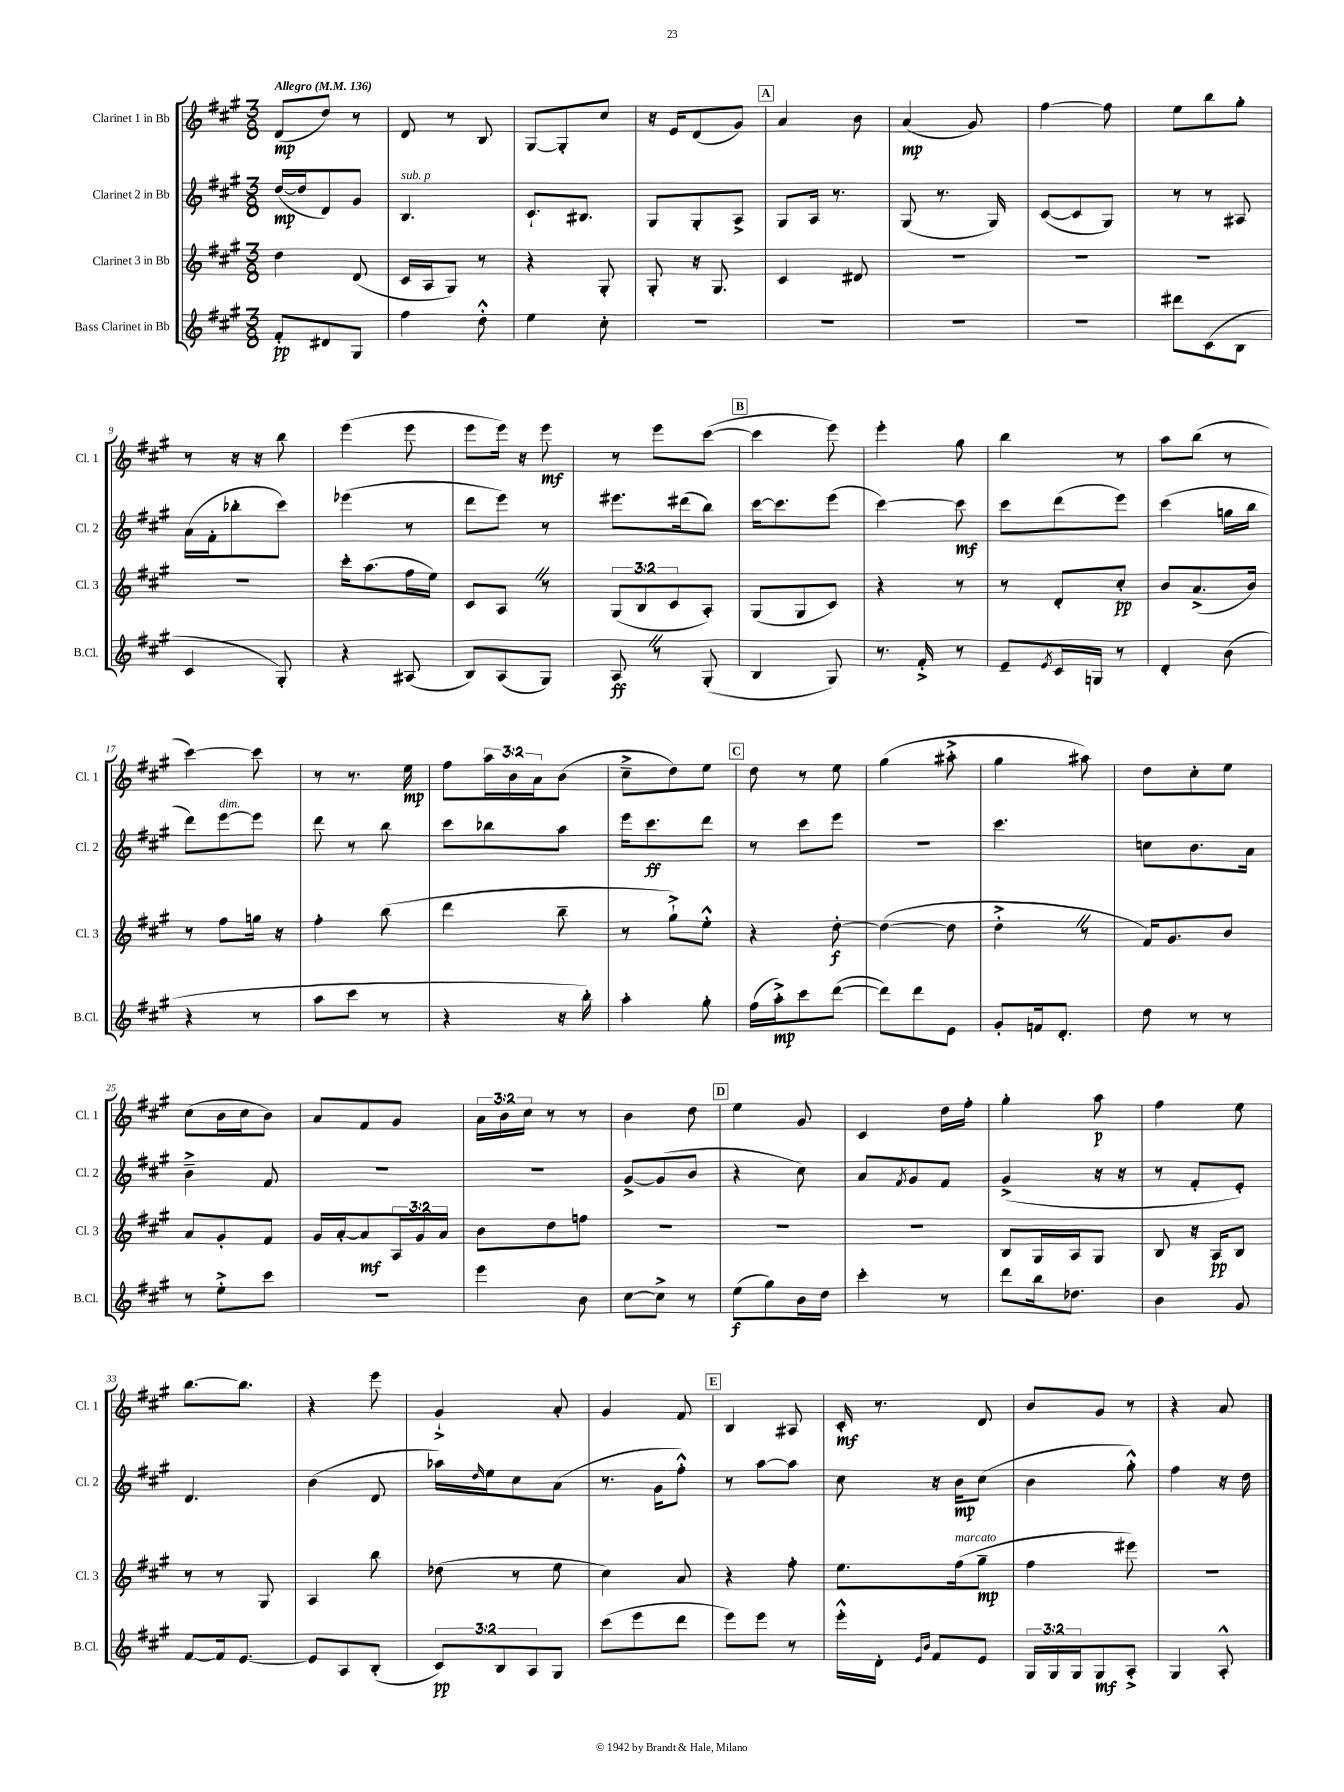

**kern	**dynam	**kern	**dynam	**kern	**dynam	**kern	**dynam
*part4	*part4	*part3	*part3	*part2	*part2	*part1	*part1
*staff4	*staff4	*staff3	*staff3	*staff2	*staff2	*staff1	*staff1
*I"Bass Clarinet in Bb	*	*I"Clarinet 3 in Bb	*	*I"Clarinet 2 in Bb	*	*I"Clarinet 1 in Bb	*
*I'B.Cl.	*	*I'Cl. 3	*	*I'Cl. 2	*	*I'Cl. 1	*
*clefG2	*	*clefG2	*	*clefG2	*	*clefG2	*
*k[f#c#g#]	*	*k[f#c#g#]	*	*k[f#c#g#]	*	*k[f#c#g#]	*
*M3/8	*	*M3/8	*	*M3/8	*	*M3/8	*
*MM136	*	*MM136	*	*MM136	*	*MM136	*
=1	=1	=1	=1	=1	=1	=1	=1
!	!	!	!	!	!	!LO:TX:a:B:t=Allegro	!
8f#'/L	pp	4dd\	.	([16dd/LL	mp	(8d/L	mp
.	.	.	.	16dd/J]	.	.	.
8d#X/	.	.	.	8d/)	.	8dd/J)	.
8G#/J	.	(8d/	.	8g#/J	.	8r	.
=2	=2	=2	=2	=2	=2	=2	=2
!	!	!	!	!LO:TX:a:i:t=sub. p	!	!	!
4ff#\	.	16c#/LL	.	4.B/	.	8d/	.
.	.	16A/J	.	.	.	.	.
.	.	8G#/J)	.	.	.	8r	.
8dd'^^\	.	8r	.	.	.	8B/	.
=3	=3	=3	=3	=3	=3	=3	=3
4ee\	.	4r	.	8.c#`/L	.	[8G#/L	.
.	.	.	.	.	.	8G#'/]	.
.	.	.	.	8.B#X/J	.	.	.
8cc#'\	.	8G#'/	.	.	.	8cc#/J	.
=4	=4	=4	=4	=4	=4	=4	=4
4.r	.	8G#'/	.	8G#/L	.	16r	.
.	.	.	.	.	.	16e/KL	.
.	.	16r	.	8G#'/	.	(8d/	.
.	.	8.G#/	.	.	.	.	.
.	.	.	.	8A^/J	.	8g#/J)	.
!!LO:REH:place=s1:t=A
=5	=5	=5	=5	=5	=5	=5	=5
4.r	.	4c#/	.	8G#/L	.	4a/	.
.	.	.	.	16A/Jk	.	.	.
.	.	.	.	8.r	.	.	.
.	.	8d#X/	.	.	.	8b\	.
=6	=6	=6	=6	=6	=6	=6	=6
4.r	.	4.r	.	(8G#/	.	(4a/	mp
.	.	.	.	8.r	.	.	.
.	.	.	.	.	.	8g#/)	.
.	.	.	.	16G#/)	.	.	.
=7	=7	=7	=7	=7	=7	=7	=7
4.r	.	4.r	.	([8c#/L	.	[4ff#\	.
.	.	.	.	8c#/]	.	.	.
.	.	.	.	8G#/J)	.	8ff#\]	.
=8	=8	=8	=8	=8	=8	=8	=8
8ddd#X\L	.	4.r	.	8r	.	8ee\L	.
(8c#\	.	.	.	8r	.	8bb\	.
8B\J	.	.	.	8A#X/	.	8gg#'\J	.
!!LO:LB:g=z
=9	=9	=9	=9	=9	=9	=9	=9
4c#/	.	4.r	.	(16a\LL	.	8r	.
.	.	.	.	16f#'\J	.	.	.
.	.	.	.	8bb-X'\	.	16r	.
.	.	.	.	.	.	16r	.
8G#'/)	.	.	.	8ccc#\J)	.	8bb\	.
=10	=10	=10	=10	=10	=10	=10	=10
4r	.	16ccc#'\KL	.	(4eee-X\	.	(4eee\	.
.	.	(8.aa\	.	.	.	.	.
(8A#X/	.	16ff#\L	.	8r	.	8eee\	.
.	.	16ee\JJ)	.	.	.	.	.
=11	=11	=11	=11	=11	=11	=11	=11
8B/L)	.	8c#/L	.	8ddd\L	.	8eee\L	.
(8A/	.	8AZ/J	.	8eee\J)	.	16eee\Jk)	.
.	.	.	.	.	.	16r	.
8G#/J)	.	8r	.	8r	.	8eee\	mf
=12	=12	=12	=12	=12	=12	=12	=12
8AZ/	ff	(12G#/L	.	8.eee#X\L	.	8r	.
.	.	12B/	.	.	.	.	.
8r	.	.	.	.	.	8eee\L	.
.	.	12c#/	.	.	.	.	.
.	.	.	.	(16ddd#X\k	.	.	.
(8G#'/	.	8A'/J)	.	8bb\J)	.	([8ccc#\J	.
!!LO:REH:place=s1:t=B
=13	=13	=13	=13	=13	=13	=13	=13
4B/	.	(8G#/L	.	[16ccc#\KL	.	4ccc#\]	.
.	.	.	.	8.ccc#\]	.	.	.
.	.	8G#/	.	.	.	.	.
8G#/)	.	8c#/J)	.	(8eee\J	.	8eee\)	.
=14	=14	=14	=14	=14	=14	=14	=14
8.r	.	4r	.	[4ccc#\)	.	4eee'\	.
16f#'^/	.	.	.	.	.	.	.
8r	.	8r	.	8ccc#\]	mf	8gg#\	.
=15	=15	=15	=15	=15	=15	=15	=15
8e~/L	.	8r	.	8ccc#\L	.	4bb\	.
8qe/	.	.	.	.	.	.	.
16c#/L	.	8d'/L	.	(8ddd\	.	.	.
16Gn/JJ	.	.	.	.	.	.	.
8r	.	8cc#'/J	pp	8eee\J)	.	8r	.
=16	=16	=16	=16	=16	=16	=16	=16
4d'/	.	8b/L	.	(4ccc#\	.	8aa\L	.
.	.	(8.a^/	.	.	.	(8bb\J	.
(8b\	.	.	.	16ggn\LL	.	8r	.
.	.	16b/Jk)	.	16bb\JJ	.	.	.
!!LO:LB:g=z
=17	=17	=17	=17	=17	=17	=17	=17
4r	.	8r	.	8ddd\L)	.	[4ccc#\)	.
!	!	!	!	!LO:TX:a:i:t=dim.	!	!	!
.	.	8ff#\L	.	[8eee\	.	.	.
8r	.	16ggn\Jk	.	8eee\J]	.	8ccc#\]	.
.	.	16r	.	.	.	.	.
=18	=18	=18	=18	=18	=18	=18	=18
8aa\L	.	4ff#'\	.	8ddd\	.	8r	.
8ccc#\J	.	.	.	8r	.	8.r	.
8r	.	(8bb\	.	8bb\	.	.	.
.	.	.	.	.	.	16ee\	mp
=19	=19	=19	=19	=19	=19	=19	=19
4r	.	4ddd\	.	8ccc#\L	.	8ff#\L	.
.	.	.	.	8bb-X\	.	24aa\L	.
.	.	.	.	.	.	24b\	.
.	.	.	.	.	.	24a\J	.
16r	.	8bb~\	.	8aa\J	.	(8b\J	.
16bb'\)	.	.	.	.	.	.	.
=20	=20	=20	=20	=20	=20	=20	=20
4aa'\	.	8r	.	16eee\KL	.	8cc#~^\L	.
.	.	.	.	8.ccc#\	ff	.	.
.	.	8gg#`^\L)	.	.	.	8dd\)	.
8gg#'\	.	8ee'^^\J	.	8ddd\J	.	8ee\J	.
!!LO:REH:place=s1:t=C
=21	=21	=21	=21	=21	=21	=21	=21
(16ff#\LL	.	4r	.	8r	.	8dd\	.
16aa'^\J)	mp	.	.	.	.	.	.
8ccc#\	.	.	.	8ccc#\L	.	8r	.
([8ddd\J	.	[8dd'\	f	8eee\J	.	8ee\	.
=22	=22	=22	=22	=22	=22	=22	=22
8ddd\L])	.	(4dd\_	.	4.r	.	(4gg#\	.
8ddd\	.	.	.	.	.	.	.
8e\J	.	8dd\]	.	.	.	8aa#X'^\	.
=23	=23	=23	=23	=23	=23	=23	=23
8g#'/L	.	4dd'^Z\	.	4.ccc#\	.	4gg#\	.
16fn/k	.	.	.	.	.	.	.
8.d'/J	.	.	.	.	.	.	.
.	.	8r	.	.	.	8aa#X\)	.
=24	=24	=24	=24	=24	=24	=24	=24
8dd\	.	16f#/KL)	.	8ccn\L	.	8dd\L	.
.	.	8.g#/	.	.	.	.	.
8r	.	.	.	8.b\	.	8cc#'\	.
8r	.	8b/J	.	.	.	8ee\J	.
.	.	.	.	16a\Jk	.	.	.
!!LO:LB:g=z
=25	=25	=25	=25	=25	=25	=25	=25
8r	.	8a/L	.	4b~^\	.	(8cc#\L	.
8ee'^\L	.	8g#'/	.	.	.	16b\L	.
.	.	.	.	.	.	16cc#\J	.
8ccc#\J	.	8f#/J	.	8f#/	.	8b\J)	.
=26	=26	=26	=26	=26	=26	=26	=26
4.r	.	16g#/LL	.	4.r	.	8a/L	.
.	.	[16a'/J	.	.	.	.	.
.	.	8a/]	mf	.	.	8f#/	.
.	.	24A/L	.	.	.	8g#/J	.
.	.	24g#/	.	.	.	.	.
.	.	24a/JJ	.	.	.	.	.
=27	=27	=27	=27	=27	=27	=27	=27
4eee\	.	8b\L	.	4.r	.	24a\LL	.
.	.	.	.	.	.	24b\	.
.	.	.	.	.	.	24cc#\JJ	.
.	.	8dd\	.	.	.	8r	.
8b\	.	8ffn\J	.	.	.	8r	.
=28	=28	=28	=28	=28	=28	=28	=28
[8cc#\L	.	4.r	.	[8g#^/L	.	4b\	.
8cc#^\J]	.	.	.	(8g#/]	.	.	.
8r	.	.	.	8b/J	.	8dd\	.
!!LO:REH:place=s1:t=D
=29	=29	=29	=29	=29	=29	=29	=29
(8ee\L	f	4.r	.	4r	.	4ee\	.
8gg#\)	.	.	.	.	.	.	.
16b\L	.	.	.	8cc#\)	.	8g#/	.
16dd\JJ	.	.	.	.	.	.	.
=30	=30	=30	=30	=30	=30	=30	=30
4ccc#'\	.	4.r	.	8a/L	.	4c#/	.
.	.	.	.	8qf#/	.	.	.
.	.	.	.	8g#/	.	.	.
8r	.	.	.	8f#/J	.	16dd\LL	.
.	.	.	.	.	.	16ff#'\JJ	.
=31	=31	=31	=31	=31	=31	=31	=31
8ddd\L	.	8B/L	.	(4g#^/	.	4gg#'\	.
16bb\k	.	16G#/L	.	.	.	.	.
8.dd-X\J	.	16A/J	.	.	.	.	.
.	.	8G#/J	.	16r	.	8aa\	p
.	.	.	.	16r	.	.	.
=32	=32	=32	=32	=32	=32	=32	=32
4b\	.	8B/	.	8r	.	4ff#\	.
.	.	16r	.	8f#'/L	.	.	.
.	.	16A/KL	pp	.	.	.	.
8g#/	.	8B/J	.	8e'/J)	.	8ee\	.
!!LO:LB:g=z
=33	=33	=33	=33	=33	=33	=33	=33
[8f#/L	.	8r	.	4.d/	.	[8.bb\L	.
16f#/k]	.	8r	.	.	.	.	.
[8.e/J	.	.	.	.	.	8.bb\J]	.
.	.	8G#/	.	.	.	.	.
=34	=34	=34	=34	=34	=34	=34	=34
8e/L]	.	4A/	.	(4b\	.	4r	.
8A/	.	.	.	.	.	.	.
(8B'/J	.	8bb\	.	8d/	.	8eee\	.
=35	=35	=35	=35	=35	=35	=35	=35
12c#/L)	pp	(8dd-X\	.	16aa-X\LL)	.	4g#`^/	.
.	.	.	.	16qqdd/	.	.	.
.	.	.	.	16ee\J	.	.	.
12B/	.	.	.	.	.	.	.
.	.	8r	.	8cc#\	.	.	.
12A/	.	.	.	.	.	.	.
8G#/J	.	8ee\	.	(8a\J	.	8a'/	.
=36	=36	=36	=36	=36	=36	=36	=36
(8ccc#\L	.	4cc#\)	.	8.r	.	4g#/	.
8eee\	.	.	.	.	.	.	.
.	.	.	.	16g#\KL	.	.	.
8ddd\J	.	8a/	.	8ff#'^^\J)	.	8f#/	.
!!LO:REH:place=s1:t=E
=37	=37	=37	=37	=37	=37	=37	=37
8eee\L)	.	4r	.	8r	.	4B/	.
8eee\J	.	.	.	[8aa\L	.	.	.
8r	.	8ff#'\	.	8aa\J]	.	8A#X/	.
=38	=38	=38	=38	=38	=38	=38	=38
16eee'^^\LL	.	8.ee\L	.	8cc#\	.	16c#'/	mf
16d'\JJ	.	.	.	.	.	8.r	.
16qqe/LL	.	.	.	.	.	.	.
16qqb/JJ	.	.	.	.	.	.	.
8f#/L	.	.	.	16r	.	.	.
!	!	!LO:TX:a:i:t=marcato	!	!	!	!	!
.	.	(16ff#\k	.	16b\KL	mp	.	.
8e/J	.	8gg#~\J	mp	(8cc#\J	.	8d/	.
=39	=39	=39	=39	=39	=39	=39	=39
24G#/LL	.	4ff#\	.	4b\	.	8b/L	.
24G#/	.	.	.	.	.	.	.
24G#/J	.	.	.	.	.	.	.
8G#/	mf	.	.	.	.	8g#/J	.
8A'^/J	.	8eee#X\)	.	8gg#'^^\)	.	8r	.
=40	=40	=40	=40	=40	=40	=40	=40
4G#/	.	4.r	.	4ff#\	.	4r	.
8A'^^/	.	.	.	16r	.	8a/	.
.	.	.	.	16dd\	.	.	.
==	==	==	==	==	==	==	==
*-	*-	*-	*-	*-	*-	*-	*-
